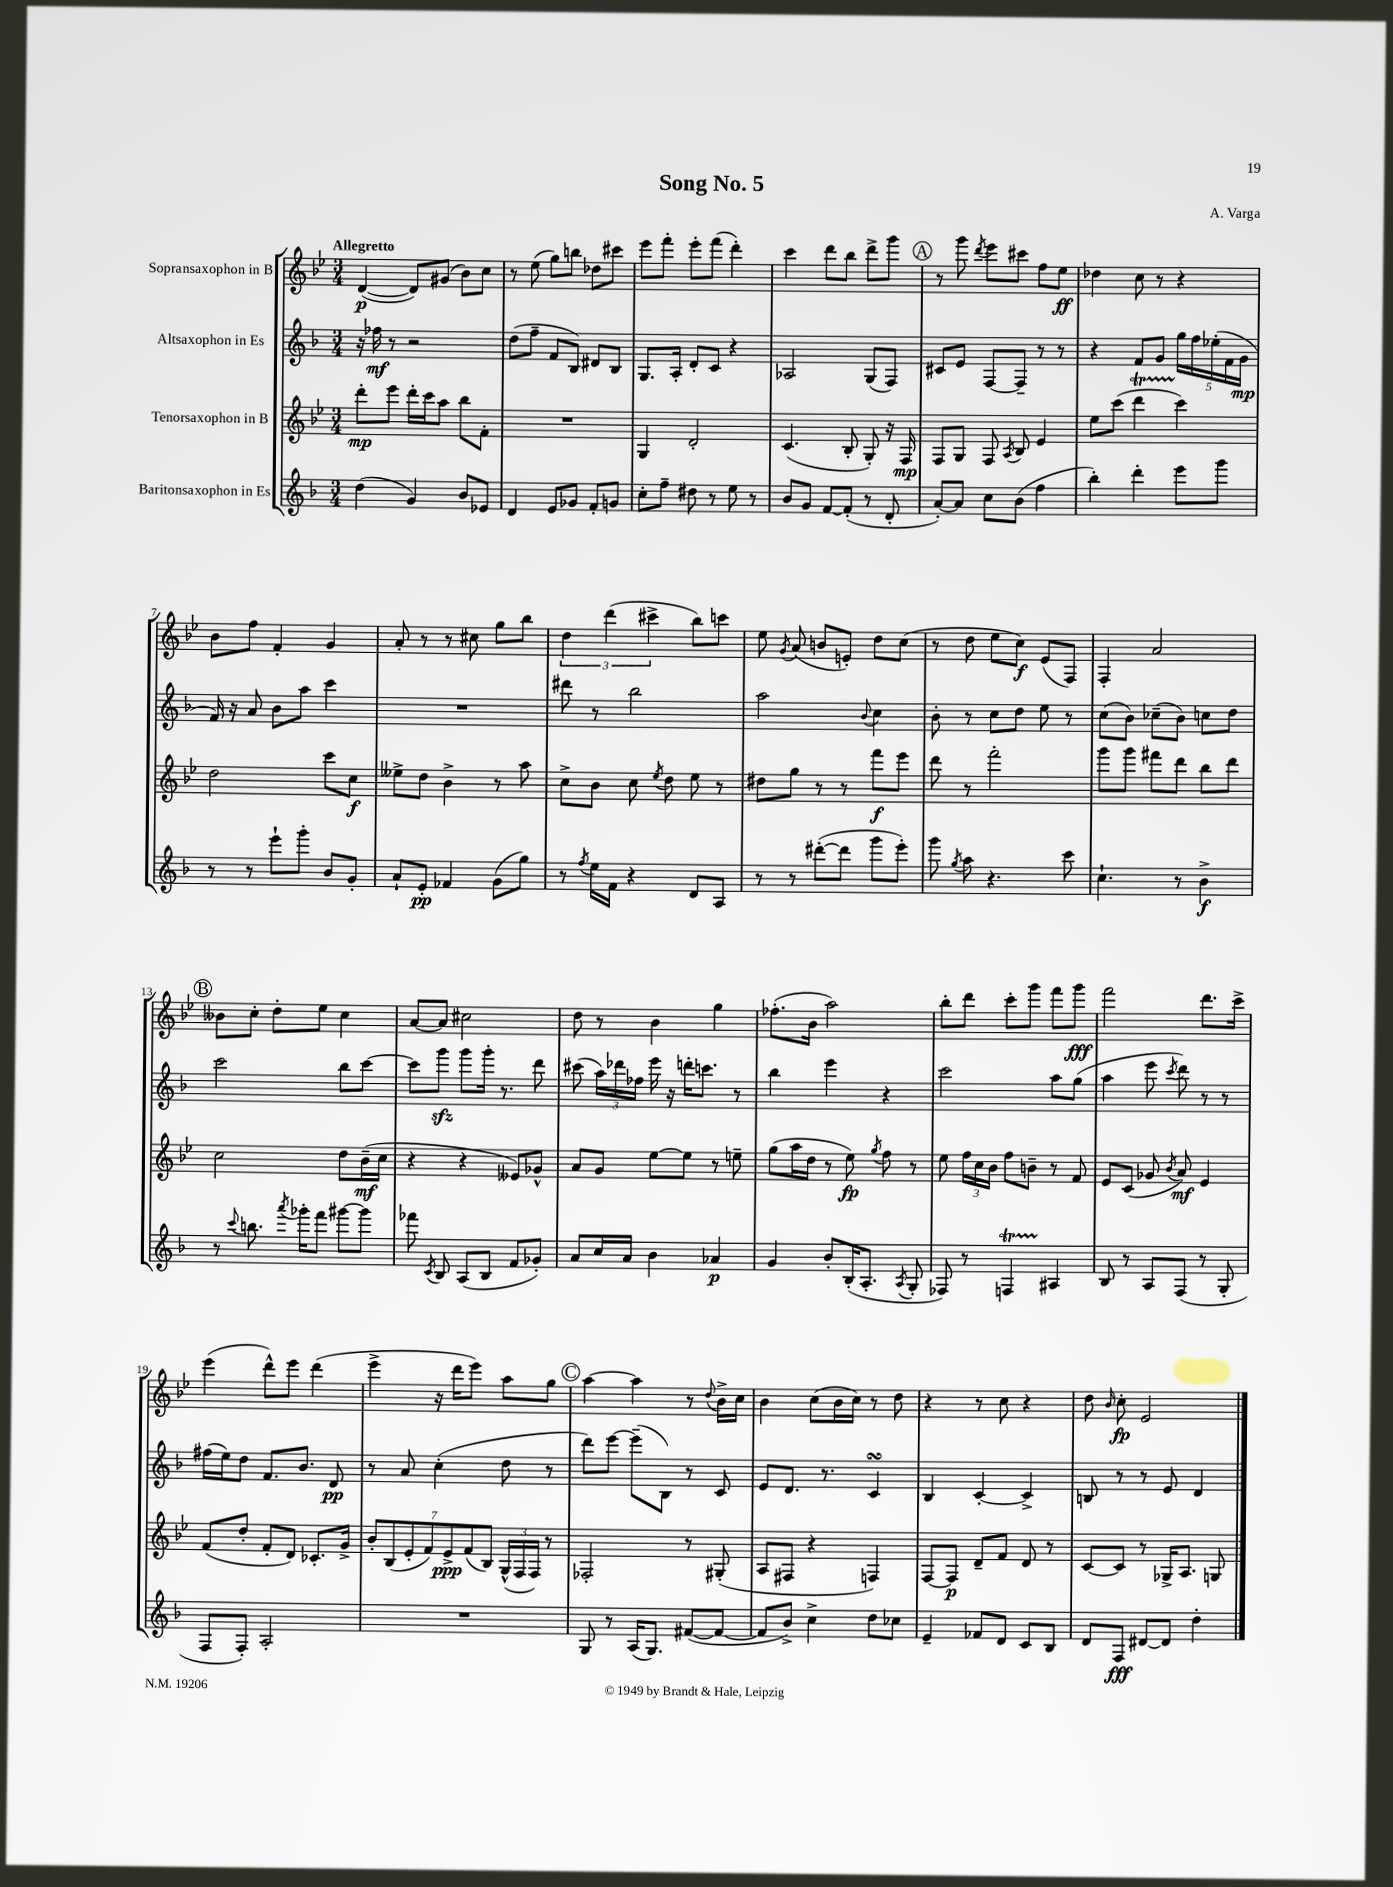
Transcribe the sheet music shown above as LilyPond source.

\header { title = "Song No. 5" composer = "A. Varga" }
<<
\new StaffGroup <<
\new Staff = "s0" \with { instrumentName = "Sopransaxophon in B" } {
    \clef treble \key bes \major \numericTimeSignature \time 3/4 \tempo "Allegretto"
    \autoBeamOff d'4~\p( d'8[) gis'8]( bes'8[) c''8] |
    r8 ees''8( g''8[) b''8] des''8[ cis'''8] |
    ees'''8[ f'''8]-. ees'''8[-. f'''8]( d'''4-.) |
    c'''4 d'''8[ bes''8] d'''8[-> g'''8] |
    \mark \markup { \circle "A" } r8 g'''8 \acciaccatura { d'''8 } ees'''8[ cis'''8] f''8[ ees''8]\ff |
    des''4 c''8 r8 r4 |
    bes'8[ f''8] f'4-. g'4 |
    a'8-. r8 r8 cis''8 g''8[ bes''8] |
    \tuplet 3/2 { d''4 d'''4( cis'''4-> } bes''8[) c'''8] |
    ees''8 \acciaccatura { g'8 } a'8( b'8[ e'8]-.) d''8[ c''8]( |
    r8 d''8 ees''8[ c''8]\f) ees'8[( f8]) |
    f4-. a'2 |
    \mark \markup { \circle "B" } beses'8[ c''8]-. d''8[-. ees''8] c''4 |
    a'8[~ a'8] cis''2 |
    d''8 r8 bes'4 g''4 |
    fes''8.[-.( bes'16] a''2) |
    bes''8[-. d'''8] c'''8[-. g'''8] f'''8[ g'''8]\fff |
    f'''2 d'''8.[ c'''16]-> |
    ees'''4( d'''8[-^) ees'''8] d'''4( |
    ees'''4-> r16 d'''16[ ees'''8]) a''8[ g''8] |
    \mark \markup { \circle "C" } a''4~ a''4 r8 \appoggiatura { d''8 } bes'16[-> c''16] |
    bes'4 c''8[( bes'16 c''16]) r8 d''8 |
    r4 r8 c''8 r4 |
    d''8 \grace { bes'16 } c''8-.\fp ees'2 \bar "|." |
}
\new Staff = "s1" \with { instrumentName = "Altsaxophon in Es" } {
    \clef treble \key f \major \numericTimeSignature \time 3/4
    \autoBeamOff r16 fes''16\mf r8 r2 |
    d''8[( f''8]-- f'8[ bes8]) dis'8[ bes8] |
    g8.[ a16]-. d'8[-. c'8] r4 |
    aes2 g8[( f8]) |
    \mark \markup { \circle "A" } cis'8[ e'8] f8[~ f8]-- r8 r8 |
    r4 f'8[ g'8] \tuplet 5/4 { g''16[ f''16 ees''16-.( f'16 g'16]\mp } |
    f'16) r16 a'8 bes'8[ a''8] c'''4 |
    R2. |
    dis'''8 r8 bes''2 |
    a''2 \appoggiatura { bes'8 } c''4 |
    bes'8-. r8 c''8[ d''8] e''8 r8 |
    c''8[( bes'8]) ces''8[--( bes'8]) c''8[ d''8] |
    \mark \markup { \circle "B" } c'''2 bes''8[ c'''8]~ |
    c'''8[ g'''8]\sfz g'''8[ g'''16]-. r8. d'''8 |
    cis'''8( \tuplet 3/2 { a''16[) des'''16 fes''16] } e'''16 r16 d'''16[-. c'''8.] r8 |
    bes''4 e'''4 r4 |
    c'''2 a''8[ g''8]( |
    a''4 e'''8 \acciaccatura { c'''8 } d'''8) r8 r8 |
    fis''16[( e''16) d''8] f'8.[ bes'8.] d'8\pp |
    r8 a'8 c''4-.( d''8 r8 |
    \mark \markup { \circle "C" } d'''8[) e'''8]~ e'''8[--( bes8]) r8 c'8 |
    e'8[ d'8.] r8. c'4\turn |
    bes4 c'4~-. c'4-> |
    b8 r8 r8 e'8 d'4 \bar "|." |
}
\new Staff = "s2" \with { instrumentName = "Tenorsaxophon in B" } {
    \clef treble \key bes \major \numericTimeSignature \time 3/4
    \autoBeamOff d'''8[-.\mp ees'''8] d'''16[-. c'''16 a''8] bes''8[ f'8]-. |
    R2. |
    g4 d'2-. |
    c'4.( bes8-. g8-.) r16 f16\mp |
    \mark \markup { \circle "A" } f8[ g8] f8 \acciaccatura { a8 } bes8 ees'4 |
    ees''8[ c'''8]( d'''4\startTrillSpan c'''4\stopTrillSpan) |
    d''2 c'''8[ c''8]\f |
    eeses''8[-> d''8] bes'4-> r8 a''8 |
    c''8[-> bes'8] c''8 \acciaccatura { ees''8 } d''8 ees''8 r8 |
    dis''8[ g''8] r8 r8 f'''8[\f ees'''8] |
    d'''8 r8 f'''2-. |
    g'''8[ g'''8] fis'''8[ d'''8] bes''8[ d'''8] |
    \mark \markup { \circle "B" } c''2 d''8[ bes'16--\mf( c''16] |
    r4 r4 eeses'8[) ges'8]-^ |
    a'8[ g'8] ees''8[~ ees''8] r8 e''8-- |
    g''8[( a''16 d''16] r8 ees''8\fp) \acciaccatura { g''8 } f''8 r8 |
    ees''8 \tuplet 3/2 { f''16[ c''16 bes'16] } f''8[ b'8]-- r8 f'8 |
    ees'8[ c'8]( ges'8 \acciaccatura { bes'8 } a'8\mf) ees'4 |
    f'8[( d''8]-. f'8[-. d'8]) ces'8.[-. g'16]-> |
    \tuplet 7/4 { bes'8[-. bes8( ees'8-. f'8) ees'8->\ppp f'8( bes8]) } \tuplet 3/2 { g16[-^( f16 f16]) } r8 |
    \mark \markup { \circle "C" } fes2-. r8 gis8-.( |
    a8[ fis8] r4 f4) |
    f8[~ f8]\p d'8[-- f'8] d'8 r8 |
    c'8[~ c'8] r8 ges16[-> a8.] g8 \bar "|." |
}
\new Staff = "s3" \with { instrumentName = "Baritonsaxophon in Es" } {
    \clef treble \key f \major \numericTimeSignature \time 3/4
    \autoBeamOff d''4( g'4) bes'8[ ees'8] |
    d'4 e'8[ ges'8] f'8[-. g'8] |
    c''8[-. f''8]-- dis''8 r8 e''8 r8 |
    bes'8[ g'8] f'8[~ f'8]-.( r8 d'8-. |
    \mark \markup { \circle "A" } a'8[~-.) a'8] c''8[ bes'8]( f''4 |
    bes''4-.) d'''4-. e'''8[ g'''8] |
    r8 r8 e'''8[-! g'''8]-. bes'8[ g'8]-. |
    a'8[-! e'8]-.\pp fes'4 g'8[( g''8]) |
    r8 \acciaccatura { f''8 } e''16[ f'16] r4 d'8[ a8] |
    r8 r8 dis'''8[~-.( dis'''8] g'''8[ e'''8]-.) |
    g'''8 \acciaccatura { g''8 } a''8 r4. c'''8 |
    c''4.-! r8 bes'4->\f |
    \mark \markup { \circle "B" } r8 \appoggiatura { c'''8 } b''8. \acciaccatura { a'''8 } ges'''16[-. f'''8] gis'''8[~ gis'''8] |
    fes'''8 \acciaccatura { c'8 } bes8 a8[( bes8] f'8[ ges'8]-.) |
    a'8[ c''16 a'16] bes'4 aes'4\p |
    g'4 bes'8[-. bes16-.( a8.]-. \acciaccatura { a8 } g8-. |
    fes8) r8 f4\startTrillSpan ais4\stopTrillSpan |
    bes8 r8 a8[ f8]( r8 g8-. |
    f8[ f8]-.) a2-. |
    R2. |
    \mark \markup { \circle "C" } g8 r8 a16[( g8.]) fis'8[~( fis'8]~ |
    fis'8[ bes'8]->) c''4-> d''8[ ces''8] |
    e'4-- fes'8[ d'8] c'8[ bes8] |
    d'8[ f8]\fff dis'8[~ dis'8] d''4-. \bar "|." |
}
>>
>>
